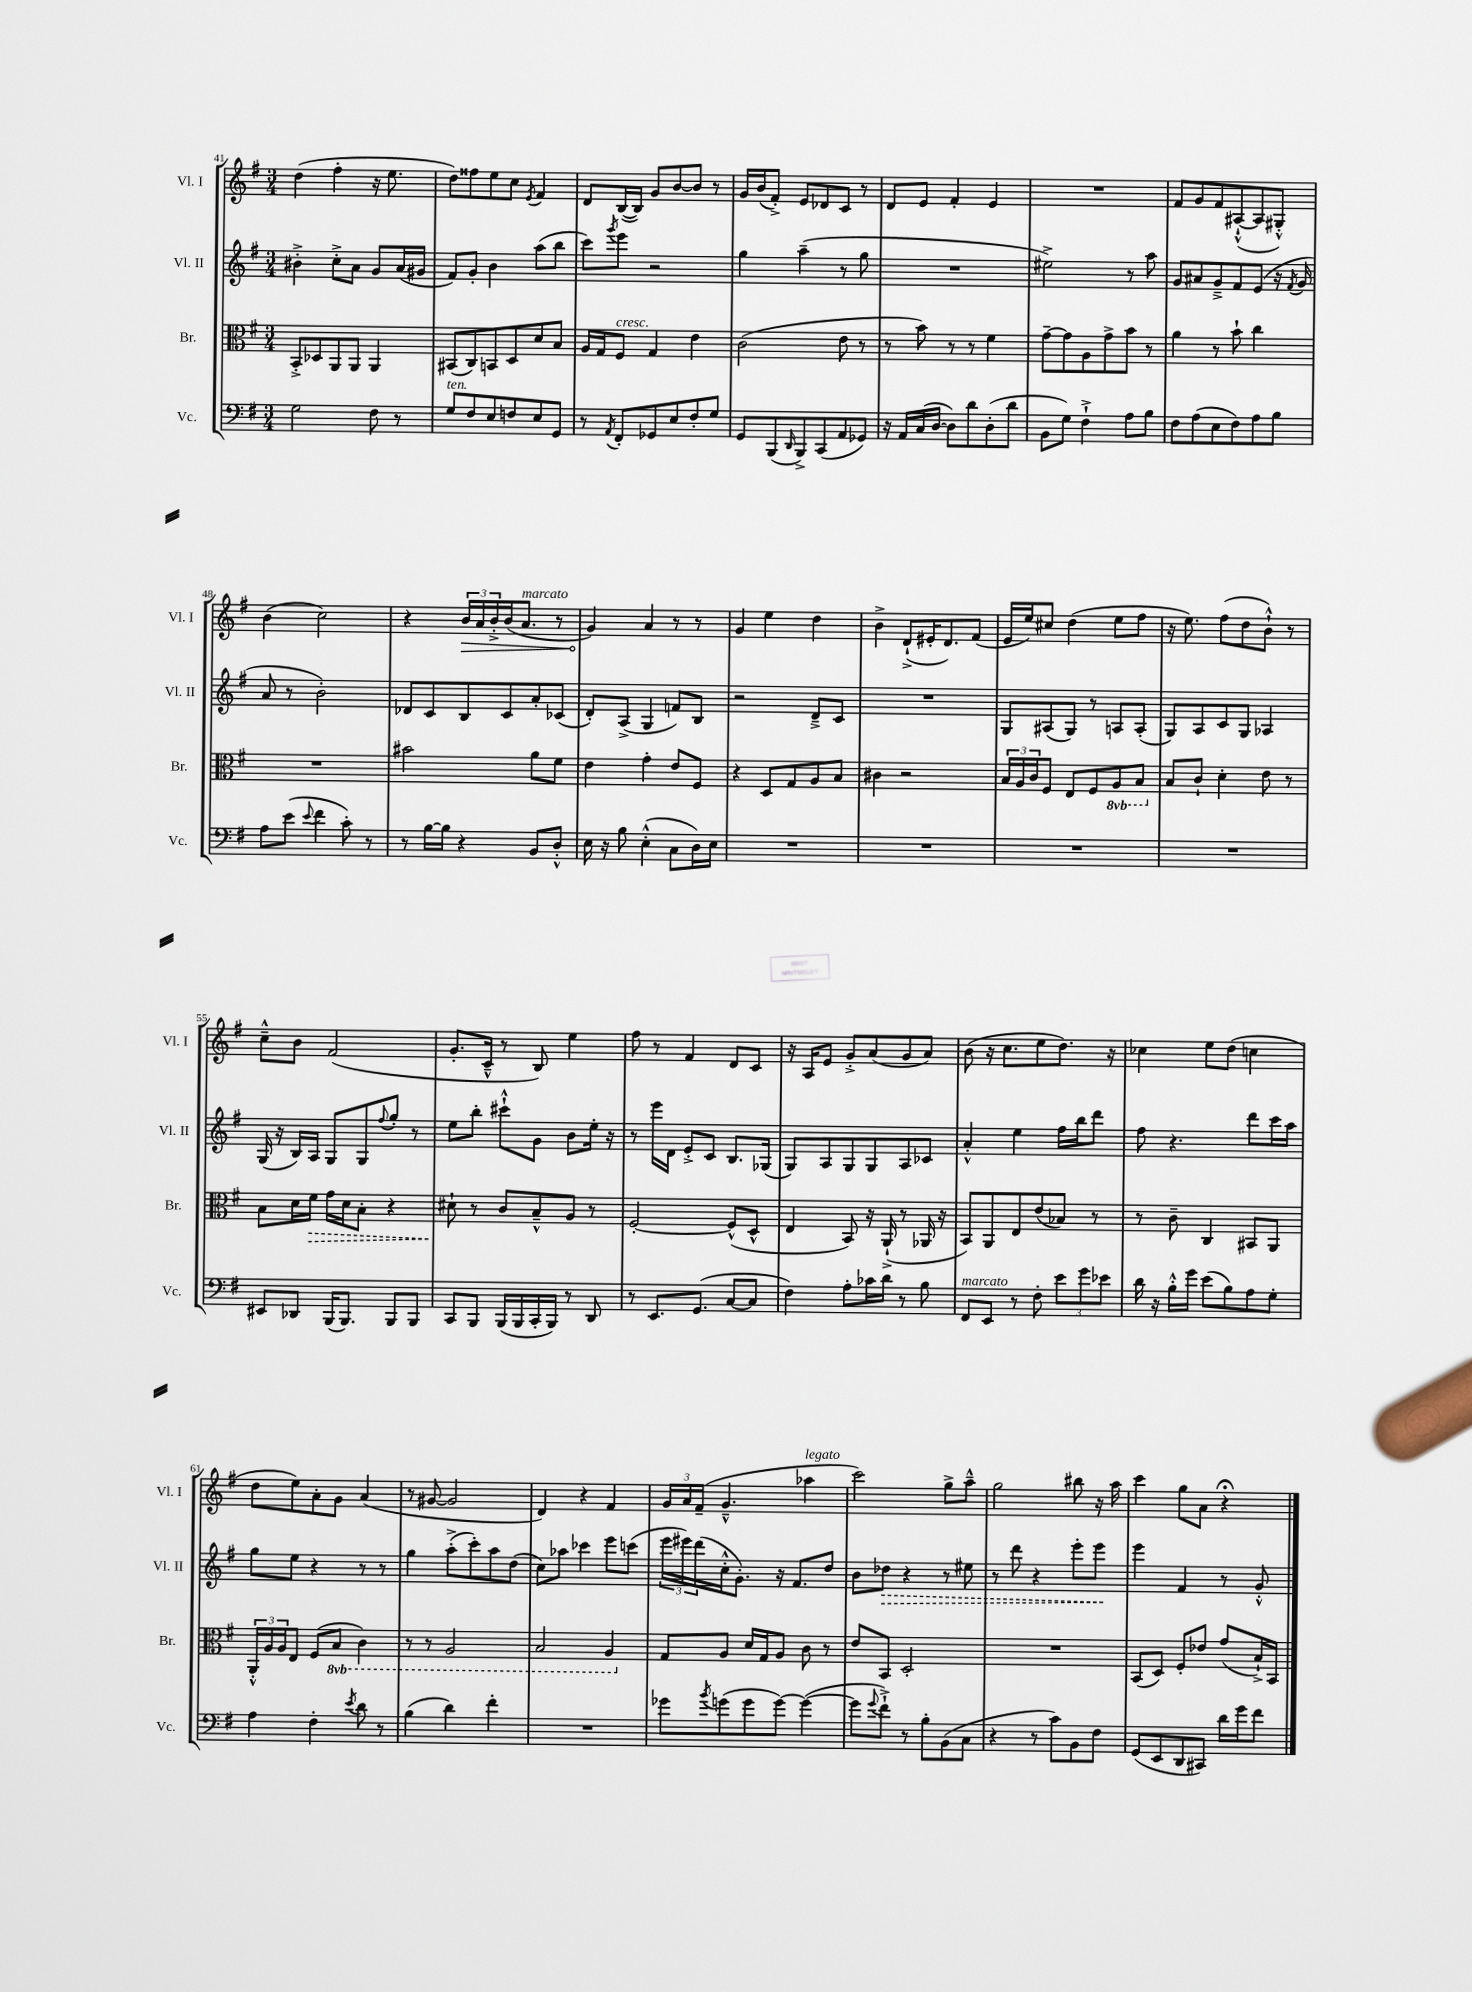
<<
\new StaffGroup <<
\new Staff = "s0" \with { instrumentName = "Vl. I" shortInstrumentName = "Vl. I" } {
    \clef treble \key g \major \numericTimeSignature \time 3/4
    d''4( fis''4-. r16 e''8. |
    d''8) fisis''8 e''8 c''8 \acciaccatura { e'8 } fis'4 |
    d'8 b16~( b16) g'8 b'8~ b'8 r8 |
    g'16 b'16( fis'8-.->) e'8 des'8 c'8 r8 |
    d'8 e'8 fis'4-. e'4 |
    R2. |
    fis'8 g'8 fis'8 ais8~-!-^( ais8 gis8-.-^) |
    b'4( c''2) |
    r4 \tuplet 3/2 { \once \override Hairpin.circled-tip = ##t b'16\> a'16 b'16-.-> } b'16( a'8.^\markup { \italic "marcato" } r8 |
    g'4\!) a'4 r8 r8 |
    g'4 e''4 d''4 |
    b'4-> d'8-!->( eis'16-. d'8.) fis'8( |
    e'16 e''16) cis''8 d''4( e''8 fis''8 |
    r16 e''8.) fis''8( d''8 b'8-!-^) r8 |
    c''8---^ b'8 fis'2( |
    g'8.-. c'16---^ r8 b8) e''4 |
    fis''8 r8 fis'4 d'8 c'8 |
    r16 a16 e'8 g'8-.-> a'8( g'8 a'8) |
    b'8( r16 c''8. e''8 d''8.) r16 |
    ces''4 e''8 d''8( c''4 |
    d''8 e''8) a'8-. g'8 a'4( |
    r8 gis'8~ gis'2 |
    d'4) r4 fis'4 |
    \tuplet 3/2 { g'16 a'16 fis'16--( } g'4.---^ aes''4^\markup { \italic "legato" } |
    c'''2) g''8-> a''8---^ |
    g''2 bis''8 r16 a''16 |
    c'''4 g''8 a'8 r4\fermata \bar "|." |
}
\new Staff = "s1" \with { instrumentName = "Vl. II" shortInstrumentName = "Vl. II" } {
    \clef treble \key g \major \numericTimeSignature \time 3/4
    bis'4-.-> c''8-.-> a'8 g'8 a'16( gis'16 |
    fis'8) g'8-. b'4 a''8( b''8 |
    c'''8) \acciaccatura { g'''8 } e'''8 r2 |
    g''4 a''4--( r8 g''8 |
    R2. |
    eis''2->) r8 a''8 |
    g'8 ais'8 g'8---> fis'8 e'8( r16 \acciaccatura { fis'8 } g'16 |
    a'8 r8 b'2-.) |
    des'8 c'8 b8 c'8 a'8-. ces'8( |
    d'8-.) a8->( g4 f'8) b8 |
    r2 d'8---> c'8 |
    R2. |
    g8 ais8( g8) r8 a8 a8-.( |
    g8) a8 c'8 g8 aes4 |
    g16( r16 b16) a16 g8 g8 \appoggiatura { fis''8 } g''8-. r8 |
    e''8 b''8-. cis'''8-!-^ g'8 b'8 e''16-. r16 |
    r8 e'''16 d'16 e'8-.-> c'8 b8. ges16( |
    g8) a8 g8 g8 a8 ces'8 |
    a'4-.-^ e''4 fis''16 b''16 d'''8 |
    fis''8 r4. d'''8 c'''16 a''16 |
    g''8 e''8 r4 r8 r8 |
    g''4 a''8-.->( c'''8-.) a''8 d''8( |
    c''8) aes''8 ces'''4 e'''8 c'''8( |
    \tuplet 3/2 { e'''16 eis'''16) d'''16( } c''16-.-^ g'8.-.) r16 fis'8. d''8 |
    b'8 \once \override Hairpin.style = #'dashed-line des''8\> r4 r8 eis''8 |
    r8 d'''8 r4 e'''8-. e'''8\! |
    e'''4 fis'4 r8 g'8-.-^ \bar "|." |
}
\new Staff = "s2" \with { instrumentName = "Br." shortInstrumentName = "Br." } {
    \clef alto \key g \major \numericTimeSignature \time 3/4 \set Staff.ottavationMarkups = #ottavation-simple-ordinals
    b,8-.-> des8 a,8 a,8 a,4 |
    bis,8( c8) b,8 d8 d'8 b8 |
    a16 g16 fis8^\markup { \italic "cresc." } g4 e'4 |
    c'2( e'8 r8 |
    r8 b'8) r8 r8 fis'4 |
    g'8~-- g'8 a8 g'8-> b'8 r8 |
    a'4 r8 b'8-! c''4 |
    R2. |
    bis'2 a'8 fis'8 |
    e'4 g'4-. e'8 fis8 |
    r4 d8 g8 a8 b8 |
    cis'4 r2 |
    \tuplet 3/2 { b16 a16 c'16 } fis8 e8 fis8 \ottava #-1 a,8 b,8 \ottava #0 |
    b8 c'8-! d'4-. e'8 r8 |
    b8 d'16 \once \override Hairpin.style = #'dashed-line fis'16\> g'16 d'16 b8-. r4 |
    dis'8-!\! r8 c'8 b8---^ a8 r8 |
    fis2~-. fis8-^( d8-^ |
    e4 b,8) r16 a,16-!->( r8 aes,16 r16 |
    b,8) a,8 e8 e'8( bes8) r8 |
    r8 c'8-- c4 bis,8 a,8 |
    \tuplet 3/2 { a,16-.-^ a16 a16 } e8 fis8( \ottava #-1 b,8 c4) |
    r8 r8 a,2 |
    b,2 a,4 \ottava #0 |
    g8 a8 d'16 g16 a8 c'8 r8 |
    e'8 b,8 d2-. |
    R2. |
    b,8( d8) fis8-. ees'8 g'8( b16-!->) b,16 \bar "|." |
}
\new Staff = "s3" \with { instrumentName = "Vc." shortInstrumentName = "Vc." } {
    \clef bass \key g \major \numericTimeSignature \time 3/4
    g2 fis8 r8 |
    g8^\markup { \italic "ten." } fis8 e8 f8 e8 g,8 |
    r8 \acciaccatura { a,8 } fis,8-. ges,8 e8 fis8-. g8 |
    g,8 b,,8( \grace { d,16 } b,,8->) c,8( a,8 ges,8) |
    r16 a,16 c16( d16~ d8) d'8 d8-.( d'8 |
    b,8 g8) fis4-!-> a8 b8 |
    fis8 a8( e8 fis8) a8 b8 |
    a8 e'8( \appoggiatura { e'8 } fis'4 c'8-.) r8 |
    r8 b16~ b16 r4 b,8 d8-.-^ |
    e16 r16 b8 e4-.-^( c8 d16) e16 |
    R2. |
    R2. |
    R2. |
    R2. |
    eis,8 des,8 b,,16( b,,8.) b,,8 b,,8 |
    c,8 b,,8 b,,16( b,,16 c,16-. b,,16) r8 d,8 |
    r8 e,8. g,8.( c8~ c8 |
    fis4) a8-. ces'16 d'16 r8 b8 |
    fis,8^\markup { \italic "marcato" } e,8 r8 fis8-. \tuplet 3/2 { e'8 g'8 ees'8 } |
    d'16 r16 b16-.-^ g'16 e'8( b8) a8 g8-. |
    a4 fis4-. \acciaccatura { e'8 } d'8 r8 |
    b4( d'4) fis'4-. |
    R2. |
    ges'8 \acciaccatura { b'8 } g'8( g'8 g'8~) g'4~( |
    g'8 \appoggiatura { g'8 } fis'8-!->) r8 b8-. b,8( c8 |
    r4 r8 c'8) b,8 fis8 |
    g,8( e,8 d,8 cis,8) d'16 g'16 fis'8 \bar "|." |
}
>>
>>
\layout { \context { \Score currentBarNumber = #41 } }
